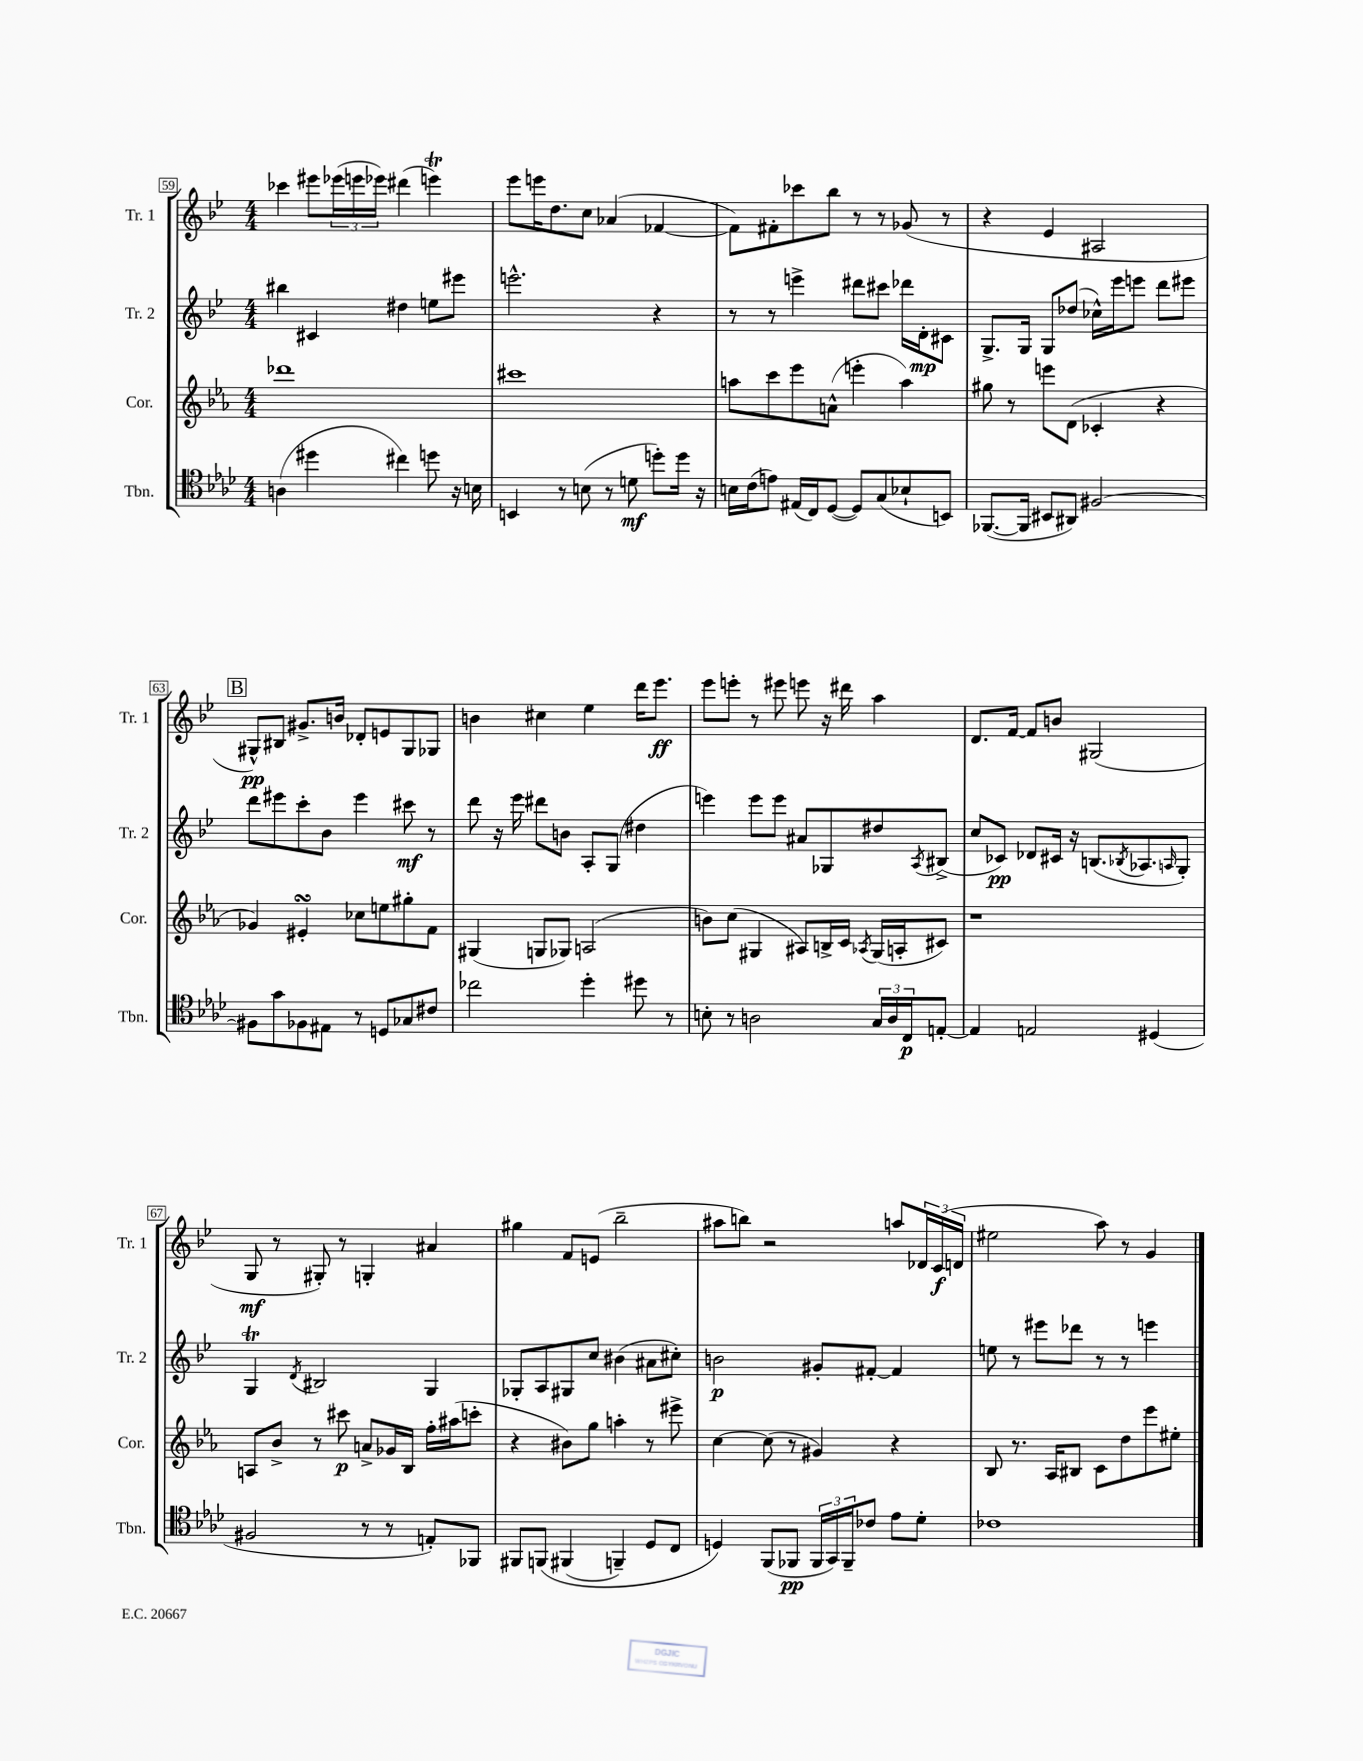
<<
\new StaffGroup <<
\new Staff = "s0" \with { instrumentName = "Tr. 1" shortInstrumentName = "Tr. 1" } {
    \clef treble \key bes \major \numericTimeSignature \time 4/4
    ces'''4 eis'''8 \tuplet 3/2 { ees'''16( e'''16 ees'''16) } dis'''4( e'''4\trill) |
    ees'''8 e'''16 d''8. c''8 aes'4( fes'4~ |
    fes'8) fis'8-. ces'''8 bes''8 r8 r8 ges'8( r8 |
    r4 ees'4 ais2 |
    \mark \markup { \box "B" } gis8-^\pp) bis8 gis'8.-> b'16 des'8-. e'8 gis8 ges8 |
    b'4 cis''4 ees''4 d'''16 ees'''8.\ff |
    ees'''8 e'''8-. r8 eis'''8 e'''8 r16 dis'''16 a''4 |
    d'8. f'16~ f'8 b'8 gis2( |
    g8\mf r8 gis8-.) r8 g4-. ais'4 |
    gis''4 f'8 e'8( bes''2-- |
    ais''8 b''8) r2 a''8 \tuplet 3/2 { des'16 c'16\f( d'16 } |
    eis''2 a''8) r8 g'4 \bar "|." |
}
\new Staff = "s1" \with { instrumentName = "Tr. 2" shortInstrumentName = "Tr. 2" } {
    \clef treble \key bes \major \numericTimeSignature \time 4/4
    bis''4 cis'4 dis''4 e''8 eis'''8 |
    e'''2.-^ r4 |
    r8 r8 e'''4-> dis'''8 cis'''8 des'''16 d'16-.\mp cis'8 |
    g8.-> g16 g8 des''8( ces''16-^) ees'''16 e'''8 d'''8 eis'''8 |
    \mark \markup { \box "B" } d'''8 eis'''8 c'''8-. bes'8 eis'''4 cis'''8\mf r8 |
    d'''8 r16 ees'''16 dis'''8 b'8 a8-. g8( dis''4 |
    e'''4) e'''8 e'''8 ais'8 ges8 dis''8 \acciaccatura { a8 } bis8->( |
    c''8 ces'8\pp) des'8 cis'16 r16 b8.( \acciaccatura { bes8 } aes8. \grace { a16 } g8-.) |
    g4\trill \acciaccatura { d'8 } bis2 g4 |
    ges8-. a8 gis8 c''8 bis'4( ais'8 cis''8-.) |
    b'2\p gis'8-. fis'8~-. fis'4 |
    e''8 r8 eis'''8 des'''8 r8 r8 e'''4 \bar "|." |
}
\new Staff = "s2" \with { instrumentName = "Cor." shortInstrumentName = "Cor." } {
    \clef treble \key ees \major \numericTimeSignature \time 4/4
    des'''1 |
    cis'''1 |
    a''8 c'''8 ees'''8 a'8-^( e'''4-. a''4) |
    gis''8 r8 e'''8 d'8( ces'4-. r4 |
    \mark \markup { \box "B" } ges'4) eis'4-.\turn ces''8 e''8 gis''8-. f'8 |
    gis4( g8 ges8) a2( |
    b'8) c''8( gis4 ais8) b16-> c'16 \acciaccatura { aes8 } gis16( a16-. cis'8) |
    r1 |
    a8 bes'8-> r8 cis'''8\p a'8-> ges'16 bes16 f''16-. ais''16( c'''8-. |
    r4 bis'8) g''8 a''4-. r8 eis'''8-> |
    c''4~ c''8( r8 gis'4) r4 |
    bes8 r8. aes16 bis8 c'8 d''8 ees'''8 eis''8-. \bar "|." |
}
\new Staff = "s3" \with { instrumentName = "Tbn." shortInstrumentName = "Tbn." } {
    \clef tenor \key aes \major \numericTimeSignature \time 4/4
    a4( dis''4 cis''4) d''8 r16 b16 |
    b,4 r8 b8( r8 d'8\mf d''8-.) d''16 r16 |
    b16 c'16( e'8) eis16( c16) des8~( des8) g8( bes8-! b,8) |
    fes,8.~( fes,16 bis,8 ais,8) fis2~ |
    \mark \markup { \box "B" } fis8 g'8 fes8 eis8 r8 d8 ges8 cis'8 |
    ces''2 des''4-. dis''8 r8 |
    b8-. r8 a2 \tuplet 3/2 { g16 a16 c16\p } e8~-. |
    e4 e2 dis4( |
    fis2 r8 r8 e8-.) fes,8 |
    fis,8 f,8\( fis,4( f,4--) des8 c8 |
    d4\) f,8( fes,8\pp \tuplet 3/2 { fes,16 g,16) fes,16-- } ces'8 ees'8 des'8-. |
    ces'1 \bar "|." |
}
>>
>>
\layout { \context { \Score currentBarNumber = #59 \override BarNumber.stencil = #(make-stencil-boxer 0.1 0.3 ly:text-interface::print) } }
